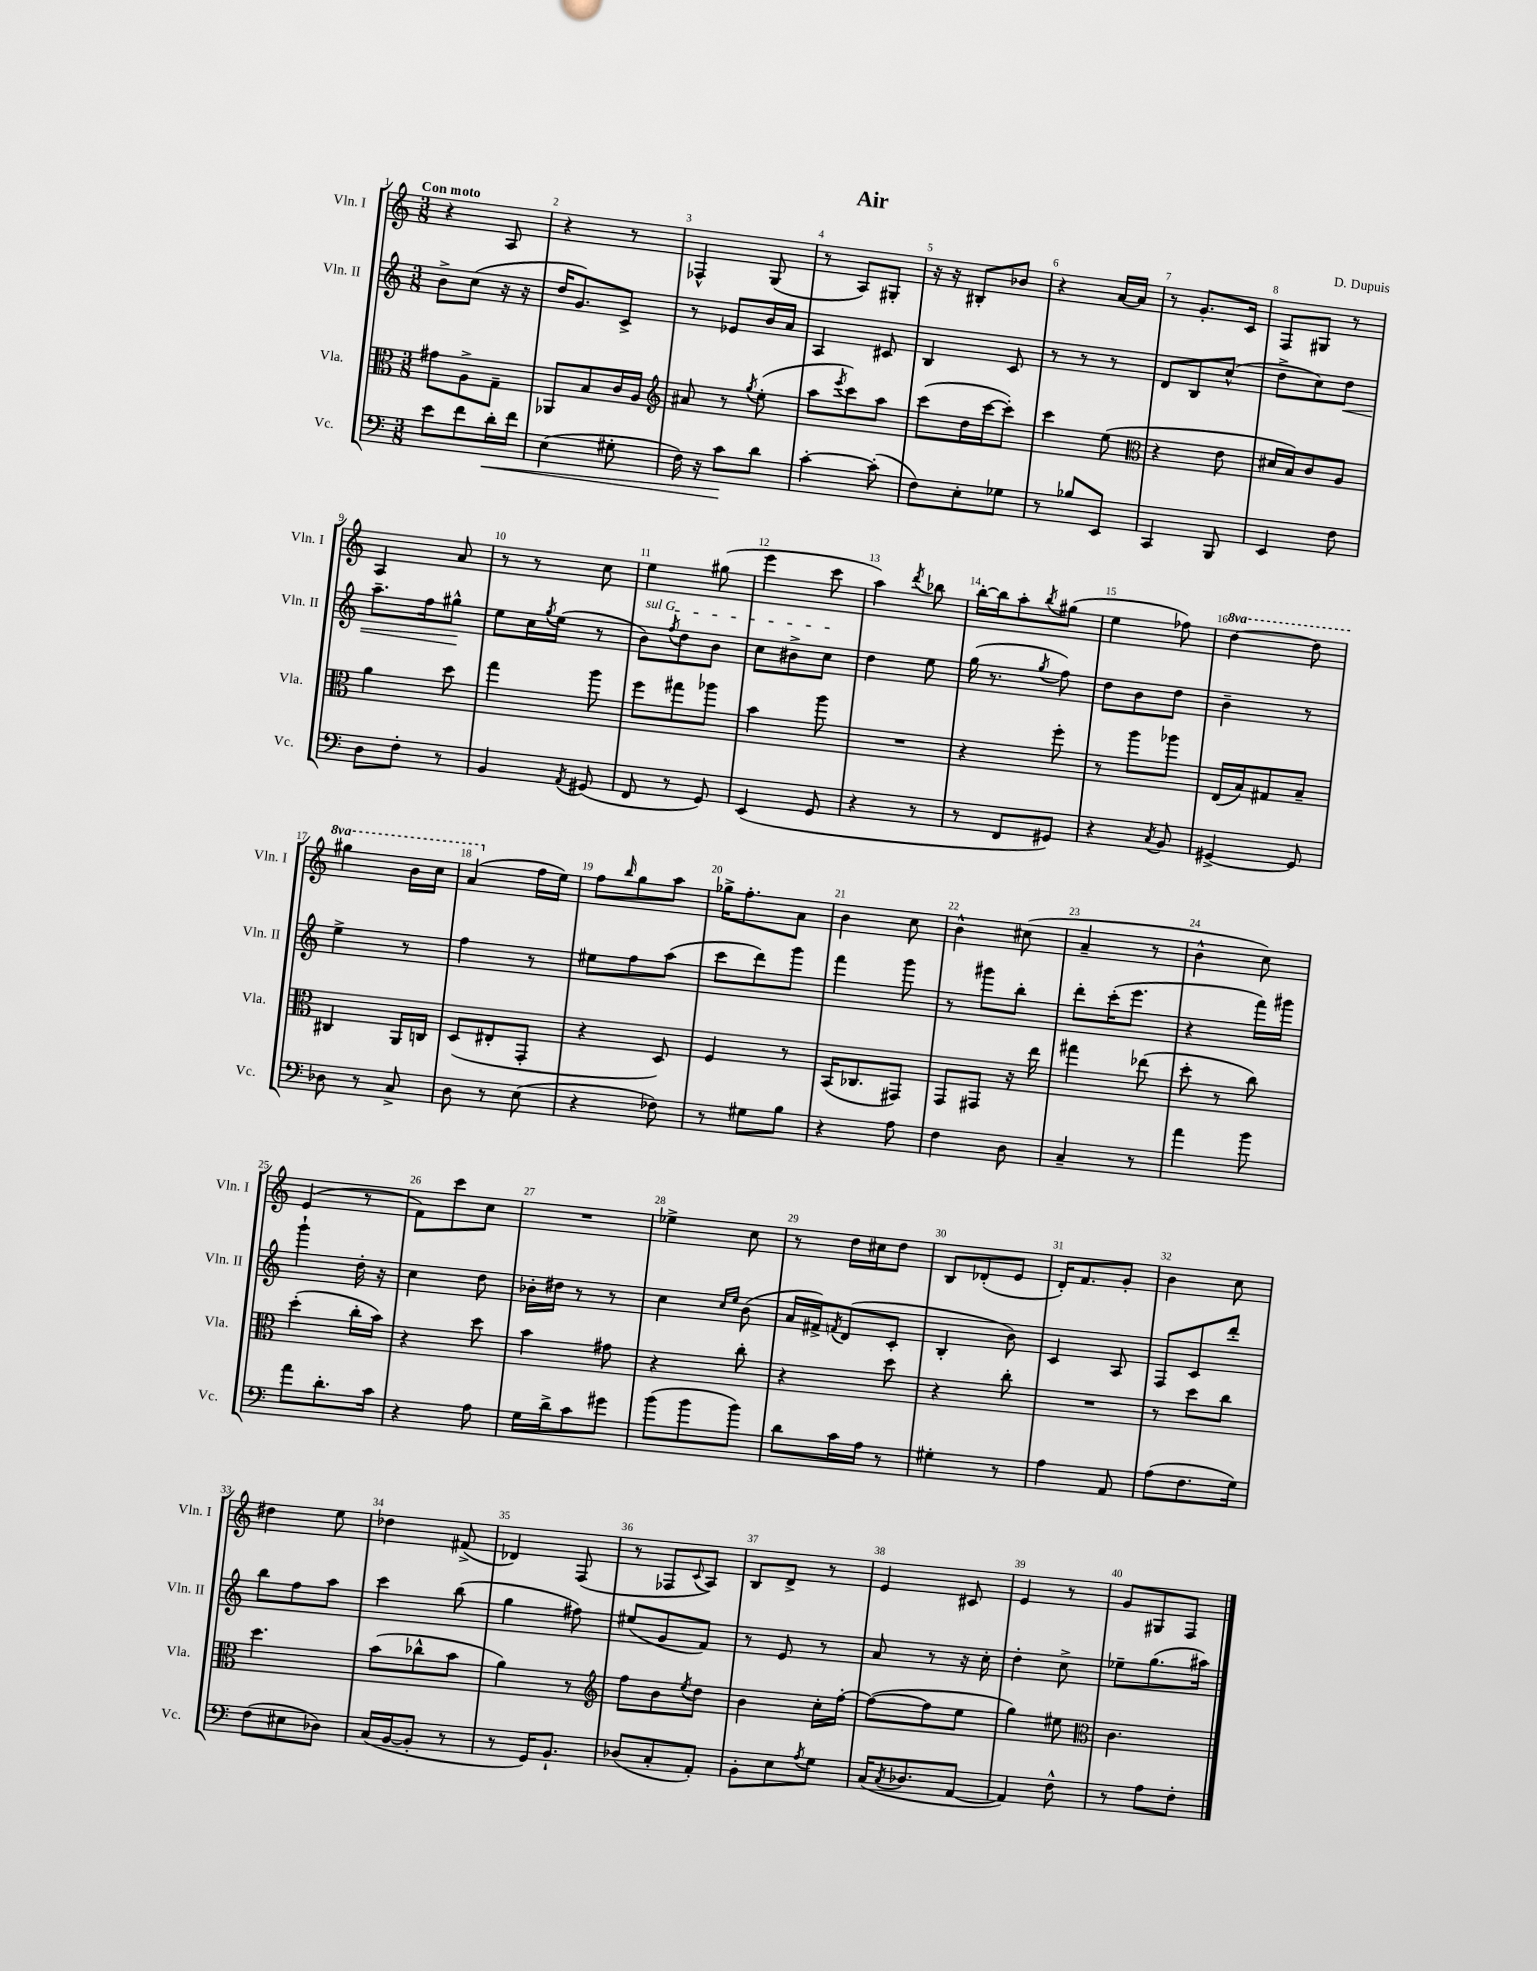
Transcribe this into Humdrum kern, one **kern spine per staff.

**kern	**kern	**kern	**kern
*staff4	*staff3	*staff2	*staff1
*clefF4	*clefC3	*clefG2	*clefG2
*k[]	*k[]	*k[]	*k[]
*M3/8	*M3/8	*M3/8	*M3/8
8e\L	8g#\L	8b^\L	4r
8f\	8A^\	(8cc\J	.
16d'\L	8G~\J	16r	8A/
16f\JJ	.	16r	.
=	=	=	=
(4E\	8AA-/L	16dd/LK	4r
.	.	8.g/)	.
.	8B/	.	.
8G#'\	16c/L	8c^/J	8r
.	16A/JJ	.	.
=	=	=	=
*	*clefG2	*	*
16F\)	8a#/	8r	4F-^^/
16r	.	.	.
8c\L	8r	8e-/L	.
.	8qgg/	.	.
8d\J	(8ee'\	16b/L	(8G/
.	.	16a/JJ	.
=	=	=	=
[4c'\	8aa\L	4A/	8r
.	8qeee/	.	.
.	8ccc\)	.	8A/L)
(8c'\]	8aa\J	8c#/	8G#'/J
=	=	=	=
8F\L)	(8ccc\L	4B/	16r
.	.	.	16r
8E'\	16dd\L	.	8B#'/L
.	[16ccc\J	.	.
8G-\J	8ccc'\]J)	8c/	8b-/J
=	=	=	=
8r	4ccc\	8r	4r
8B-/L	.	8r	.
8EE/J	(8ee\	8r	[16a/LL
.	.	.	16a/]JJ
=	=	=	=
*	*clefC3	*	*
4CC/	4r	8d/L	8r
.	.	8B/	8.g'/L
8BBB/	8e\	(8cc^^/J	.
.	.	.	16c/Jk
=	=	=	=
4EE/	16d#/LL	8dd^\L	8F/L
.	16B/J)	.	.
.	8c/	8cc\)	8G#/J
8F\	8A/J	8dd\J	8r
=	=	=	=
8D\L	4a\	8.aa~\L	4A/
8F'\J	.	.	.
.	.	16ff\k	.
8r	8dd\	8gg#^^\J	8a/
=	=	=	=
4BB/	4gg\	8ee\L	8r
.	.	16cc\L	8r
.	.	8qgg/	.
.	.	(16ee\JJ	.
8qAA/	.	.	.
(8GG#/	8aa\	8r	8cc\
=	=	=	=
8FF/	8ff\L	8b\L)	4ee\
.	.	8qff/	.
8r	8gg#\	8dd\	.
8GG/)	8aa-\J	8b\J	(8gg#\
=	=	=	=
(4EE/	4b\	8cc\L	4eee\
.	.	8b#^\	.
8GG/	8aa\	8cc\J	8ccc\
=	=	=	=
4r	4.r	4dd\	4aa\)
.	.	.	8qddd/
8r	.	8ee\	8bb-\
=	=	=	=
8r	4r	(16gg\	[16bb'\LL
.	.	8.r	16bb\]J
8FF/L	.	.	8aa'\
.	.	8qgg/	8qbb/
8GG#/J)	8ff'\	8ff\)	(8gg#\J
=	=	=	=
4r	8r	8dd\L	4ee\
.	8aa\L	8b\	.
8qC/	.	.	.
8BB/	8aa-\J	8dd\J	8ff-\)
=	=	=	=
[4GG#^/	(16E/LL	4b~\	[4ddd\
.	16B/J)	.	.
.	8G#/	.	.
8GG#/]	8B~/J	8r	8ddd\]
=	=	=	=
8D-\	4C#/	4ee^\	4ggg#\
8r	.	.	.
8C^/	16AA/LL	8r	16bb\LL
.	16C/JJ	.	16ccc\JJ
=	=	=	=
8D\	(8D/L	4ff\	(4aa/
8r	8E#'/	.	.
(8E\	8GG'/J	8r	16ff\LL
.	.	.	16ee\JJ)
=	=	=	=
4r	4r	8ee#\L	8ff\L
.	.	.	16qqbb/
.	.	8ff\	8gg\
8F-\)	8D/)	(8aa\J	8aa\J
=	=	=	=
8r	4F/	8ccc\L	16gg-^\LK
.	.	.	8.ff'\
8G#\L	.	8ddd\)	.
8B\J	8r	8ggg\J	8a\J
=	=	=	=
4r	(16BB/LK	4fff\	4b\
.	8.C-/	.	.
8A\	8GG#/J)	8ggg\	8cc\
=	=	=	=
4F\	8GG/L	8r	4b^^\
.	8GG#/J	8ggg#\L	.
8D\	16r	8bb'\J	(8cc#\
.	16ee\	.	.
=	=	=	=
4C~/	4gg#\	8ddd'\L	4a~/
.	.	(16ccc'\K	.
.	.	8.eee\J	.
8r	(8ee-\	.	8r
=	=	=	=
4a\	8dd'\	4r	4b^^\
.	8r	.	.
8b\	8cc\)	16fff\LL)	8cc\)
.	.	16ggg#\JJ	.
=	=	=	=
8a\L	(4dd'\	4ggg`\	(4e/
8.d'\	.	.	.
.	16cc'\LL	16dd'\	8r
16c\Jk	16b\JJ)	16r	.
=	=	=	=
4r	4r	4cc\	8f\L)
.	.	.	8ccc\
8A\	8dd\	8dd\	8cc\J
=	=	=	=
16G\LL	4b\	16b-'\LL	4.r
16d^\J	.	16dd#\JJ	.
8c\	.	8r	.
8g#\J	8g#\	8r	.
=	=	=	=
(8b\L	4r	4cc\	4ee-^\
8b\	.	.	.
.	.	16qqcc/LL	.
.	.	16qqee/JJ	.
8b\J)	8cc'\	(8b\	8cc\
=	=	=	=
8d\L	4r	16a/LL	8r
.	.	16f#^/J)	.
.	.	8qf/	.
16c\L	.	(8d/	16dd\LL
16A\JJ	.	.	16cc#\J
8r	8dd\	8c'/J	8dd\J
=	=	=	=
4G#'\	4r	4B'/	8B/L
.	.	.	(8d-'/
8r	8cc'\	8b\)	8e/J
=	=	=	=
4A\	4.r	4c/	16d'/LK)
.	.	.	8.f/
8AA/	.	8A/	8g'/J
=	=	=	=
(8A\L	8r	8F/L	4b\
8.F\	8dd\L	8c/	.
.	8cc\J	8ddd'/J	8cc\
16G\Jk)	.	.	.
=	=	=	=
(8F\L	4.dd\	8bb\L	4dd#\
8E#\	.	8ff\	.
8D-\J)	.	8aa\J	8ee\
=	=	=	=
(16C/LL	(8b\L	4ccc\	4dd-\
[16BB/J	.	.	.
8BB'/]J	8cc-^^\	.	.
8r	8b\J	(8bb\	(8f#^/
=	=	=	=
8r	4a\)	4gg\	4d-/)
16GG/LK)	.	.	.
8.BB`/J	.	.	.
.	8r	8ff#\)	(8F/
=	=	=	=
*	*clefG2	*	*
(8D-/L	8ff\L	(8ee#/L	8r
8C'/	8b\	8g/	8F-/L
.	8qee/	.	8qqc/
8AA'/J)	8dd\J	8f/J)	8A/J)
=	=	=	=
8BB'\L	4b\	8r	8B/L
8E\	.	8e/	8d^/J
8qA/	.	.	.
8G\J	16cc'\LL	8r	8r
.	[16ff'\JJ	.	.
=	=	=	=
(16C/LK	(8ff\_L	8a/	4e/
8qC/	.	.	.
8.D-/	.	.	.
.	8ff\]	8r	.
[8AA/J	8ee\J	16r	8c#/
.	.	16cc'\	.
=	=	=	=
4AA/])	4gg\)	4dd'\	4e/
8F^^\	8ee#\	8cc^\	8r
=	=	=	=
*	*clefC3	*	*
8r	4.c\	8ee-~\L	8g/L
8A\L	.	(8.gg\	8G#/
8F'\J	.	.	8F/J
.	.	16aa#\Jk)	.
==	==	==	==
*-	*-	*-	*-
